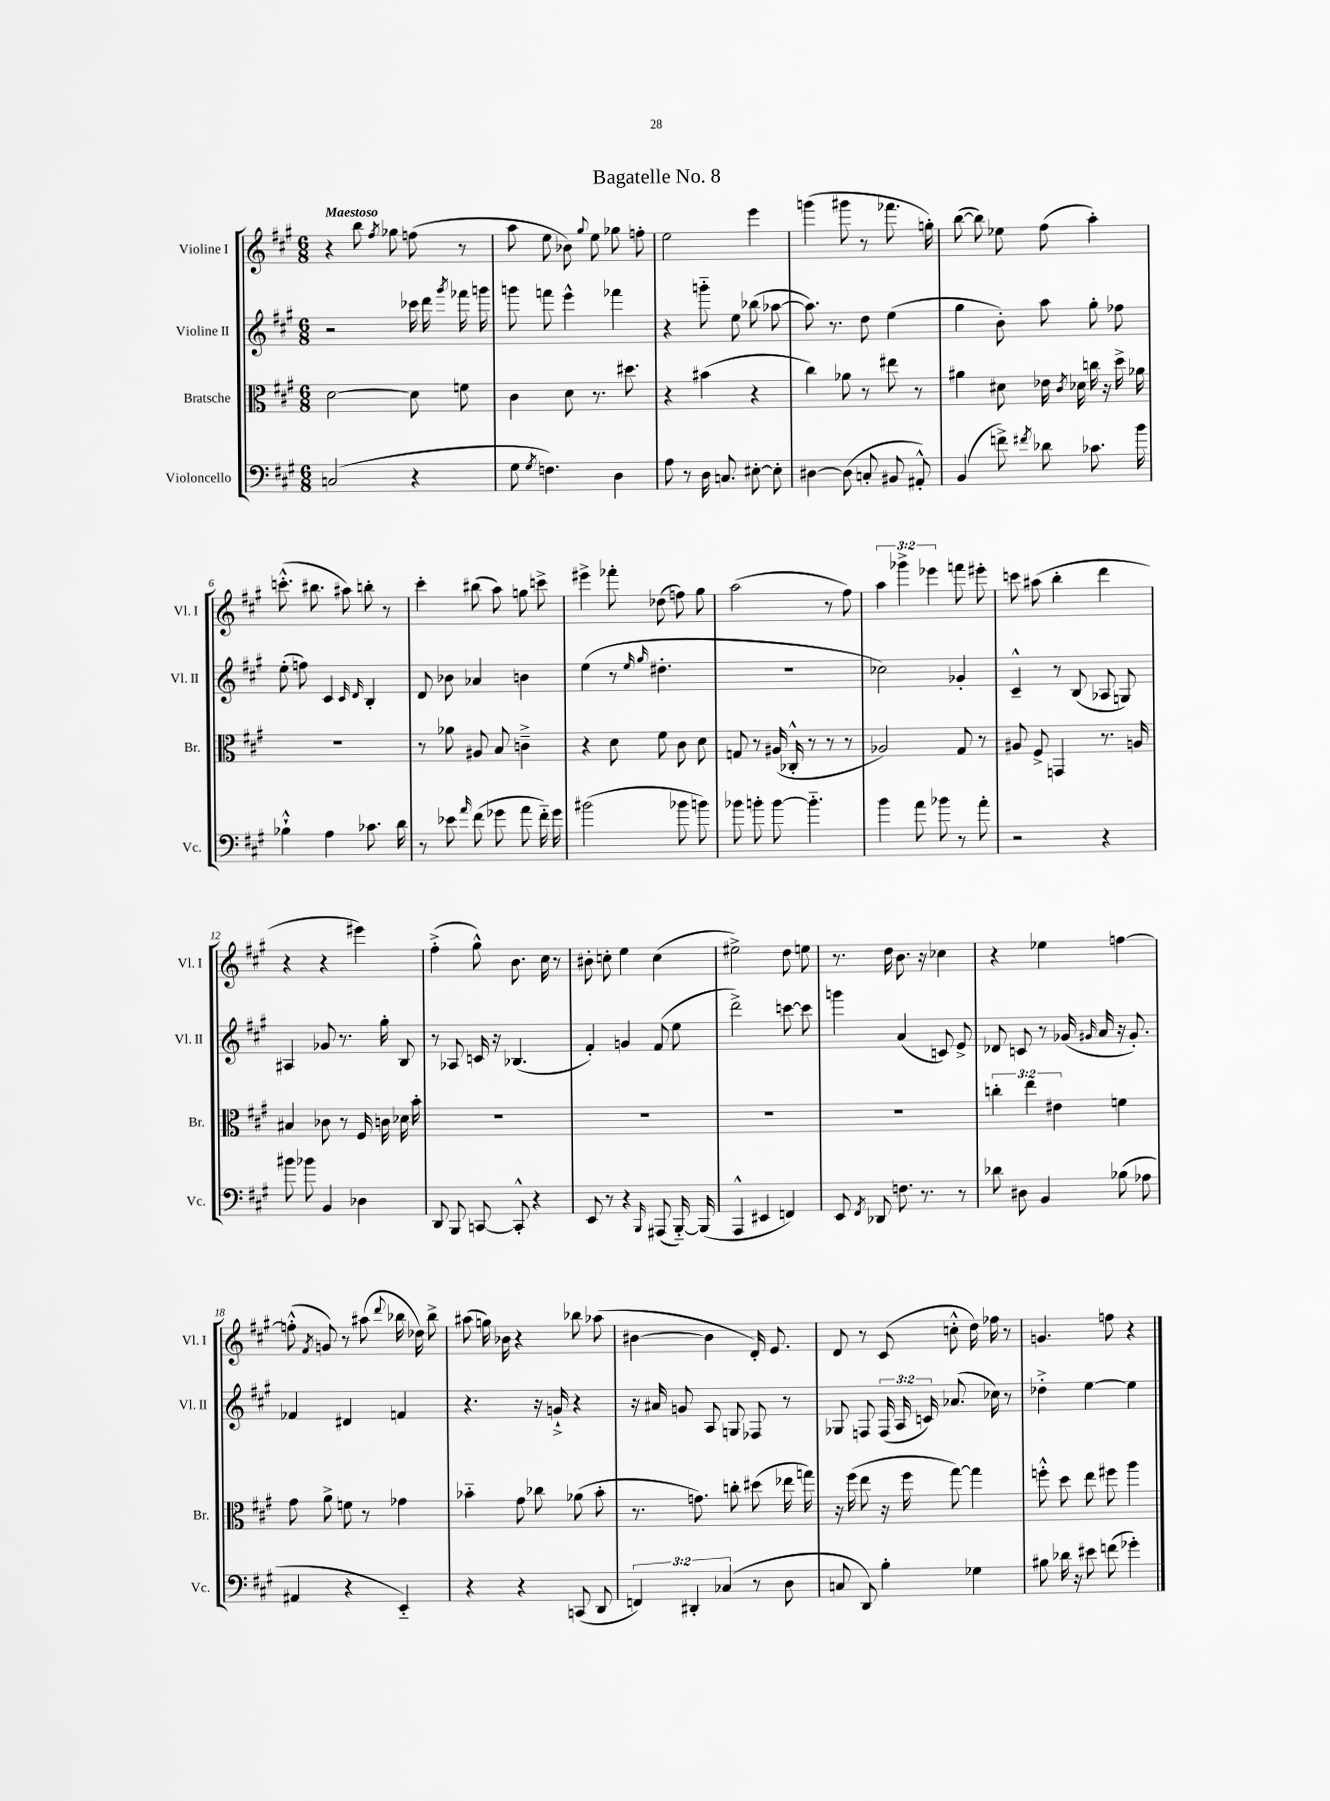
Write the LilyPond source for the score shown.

\header { title = "Bagatelle No. 8" }
<<
\new StaffGroup <<
\new Staff = "s0" \with { instrumentName = "Violine I" shortInstrumentName = "Vl. I" } {
    \clef treble \key a \major \numericTimeSignature \time 6/8 \override Staff.TupletNumber.text = #tuplet-number::calc-fraction-text \tempo "Maestoso"
    \autoBeamOff r4 b''8 \acciaccatura { fis''8 } ges''8 f''8( r8 |
    a''8 e''8 bes'8) \appoggiatura { gis''8 } e''8 ges''8 f''8-. |
    e''2 e'''4 |
    g'''4( gis'''8 r8 fes'''8. g''16-.) |
    b''8~( b''8) ees''8 fis''8( a''4-.) |
    c'''8.-.-^( bis''8. ais''8) b''8-. r8 |
    cis'''4-. bis''8( a''8) g''8 c'''8-> |
    eis'''4-> fes'''8-. des''8( f''8) gis''8 |
    a''2( r8 fis''8) |
    \tuplet 3/2 { a''4 ges'''4-> ees'''4 } f'''8 eis'''8-. |
    c'''8 ais''8( b''4-. d'''4 |
    r4 r4 eis'''4) |
    fis''4-.->( gis''8-^) b'8. cis''16 r8 |
    bis'8-. c''8-. e''4 c''4( |
    eis''2->) d''8 e''8 |
    r8. d''16 b'8. r16 ces''4 |
    r4 ees''4 f''4~ |
    f''8-.-^( \acciaccatura { fis'8 } g'8) r8 ais''8( \appoggiatura { d'''8 } bes''16 des''16) bes''8-> |
    ais''8( g''16) bes'16 r4 bes''8 aes''8( |
    bis'4~ bis'4 d'16-.) e'8. |
    d'8 r8 cis'8( c''8-.-^ d''16) fes''16 r8 |
    g'4. f''8 r4 \bar "|." |
}
\new Staff = "s1" \with { instrumentName = "Violine II" shortInstrumentName = "Vl. II" } {
    \clef treble \key a \major \numericTimeSignature \time 6/8 \override Staff.TupletNumber.text = #tuplet-number::calc-fraction-text
    \autoBeamOff r2 ces'''16 d'''16 \acciaccatura { gis'''8 } fes'''16 g'''16 |
    g'''8 f'''8 e'''4-^ fes'''4 |
    r4 g'''8-_ e''8 bes''8( aes''8~ |
    aes''8.) r8. d''8 e''4( |
    gis''4 b'8-.) a''8 gis''8-. fes''8 |
    e''8-.( f''8) cis'4 \grace { cis'16 d'16 } b4-. |
    d'8 bes'8 aes'4 b'4 |
    e''4( r8 \grace { e''16 gis''16 } dis''4.-. |
    R2. |
    ces''2) ges'4-. |
    cis'4---^ r8 b8( aes8 g8) |
    ais4 ges'8 r8. gis''16-. b8 |
    r8 aes8 c'16 r16 bes4.( |
    fis'4-.) g'4 fis'8( e''8 |
    d'''2->) c'''8~ c'''8 |
    g'''4 a'4( c'8) e'8-> |
    des'8 c'8 r8 ges'16( \grace { gis'16 } a'16 r16 gis'8.-.) |
    fes'4 dis'4 f'4 |
    r4. r16 g'16-!-> r4 |
    r16 ais'16 g'8 a8 g8 fes8 r8 |
    ges8 f8 \tuplet 3/2 { f16( a16 c'16) } aes'8.( ces''16) r8 |
    des''4-.-> e''4~ e''4 \bar "|." |
}
\new Staff = "s2" \with { instrumentName = "Bratsche" shortInstrumentName = "Br." } {
    \clef alto \key a \major \numericTimeSignature \time 6/8 \override Staff.TupletNumber.text = #tuplet-number::calc-fraction-text
    \autoBeamOff d'2~ d'8 f'8 |
    cis'4 d'8 r8. dis''8. |
    r4 bis'4( r4 |
    cis''4) aes'8 r8 eis''8 r8 |
    ais'4 dis'8 ees'16 \acciaccatura { cis'8 } des'16 c''16 r16 d''16-> aes'16 |
    R2. |
    r8 aes'8 ais8 b8 c'4---> |
    r4 d'8 fis'8 cis'8 d'8 |
    g8 r8 ais16( ces16-.-^ r8 r8 r8 |
    aes2) gis8 r8 |
    ais8 fis8-> g,4 r8. a16 |
    bis4 ces'8 r8 fis16 c'16 des'16 b'16-. |
    R2. |
    R2. |
    R2. |
    R2. |
    \tuplet 3/2 { c''4-. e''4 eis'4 } f'4 |
    gis'8 a'8-> f'8 r8 ges'4 |
    bes'4-_ gis'8 ces''8 aes'8( bes'8-. |
    r8. g'8.) c''8-. dis''8( ees''16 g''16) |
    r16 fis''16( e''8 r16 fis''16 gis''8~) gis''4 |
    f''8-.-^ d''8 e''8 fis''8 a''4 \bar "|." |
}
\new Staff = "s3" \with { instrumentName = "Violoncello" shortInstrumentName = "Vc." } {
    \clef bass \key a \major \numericTimeSignature \time 6/8 \override Staff.TupletNumber.text = #tuplet-number::calc-fraction-text
    \autoBeamOff c2( r4 |
    gis8 \acciaccatura { gis8 } f4.) d4 |
    a8 r8 d16 c8. eis8~-. eis8-. |
    dis4~ dis8( c8-. bis,8 ais,8-.-^) |
    b,4( f'8->) \acciaccatura { fis'8 } des'8 ces'8. b'16 |
    bes4-!-^ a4 ces'8. d'16 |
    r8 ees'8 \grace { a'16 } fis'8( ges'8 a'8 fis'16-_) ges'16 |
    bis'2( bes'8 b'8) |
    bes'8 b'8-. b'8~ b'4.-_ |
    b'4 a'8 bes'8 r8 a'8-. |
    r2 r4 |
    bis'8 bes'8 b,4 des4 |
    d,8 b,,8 c,8~ c,8-.-^ r4 |
    e,8 r8 r4 \grace { b,,16 } ais,,8( b,,16~-_) b,,16( |
    a,,4-^ eis,4 f,4) |
    e,8 \acciaccatura { fis,8 } des,8 f8. r8. r8 |
    des'8 dis8 b,4 bes8( aes8 |
    ais,4 r4 e,4-_) |
    r4 r4 c,8( d,8 |
    \tuplet 3/2 { f,4) dis,4-. ces4( } r8 d8 |
    c8 d,8) b4-. ges4 |
    bis8 des'16 r16 eis'8 f'8( ges'4-.) \bar "|." |
}
>>
>>
